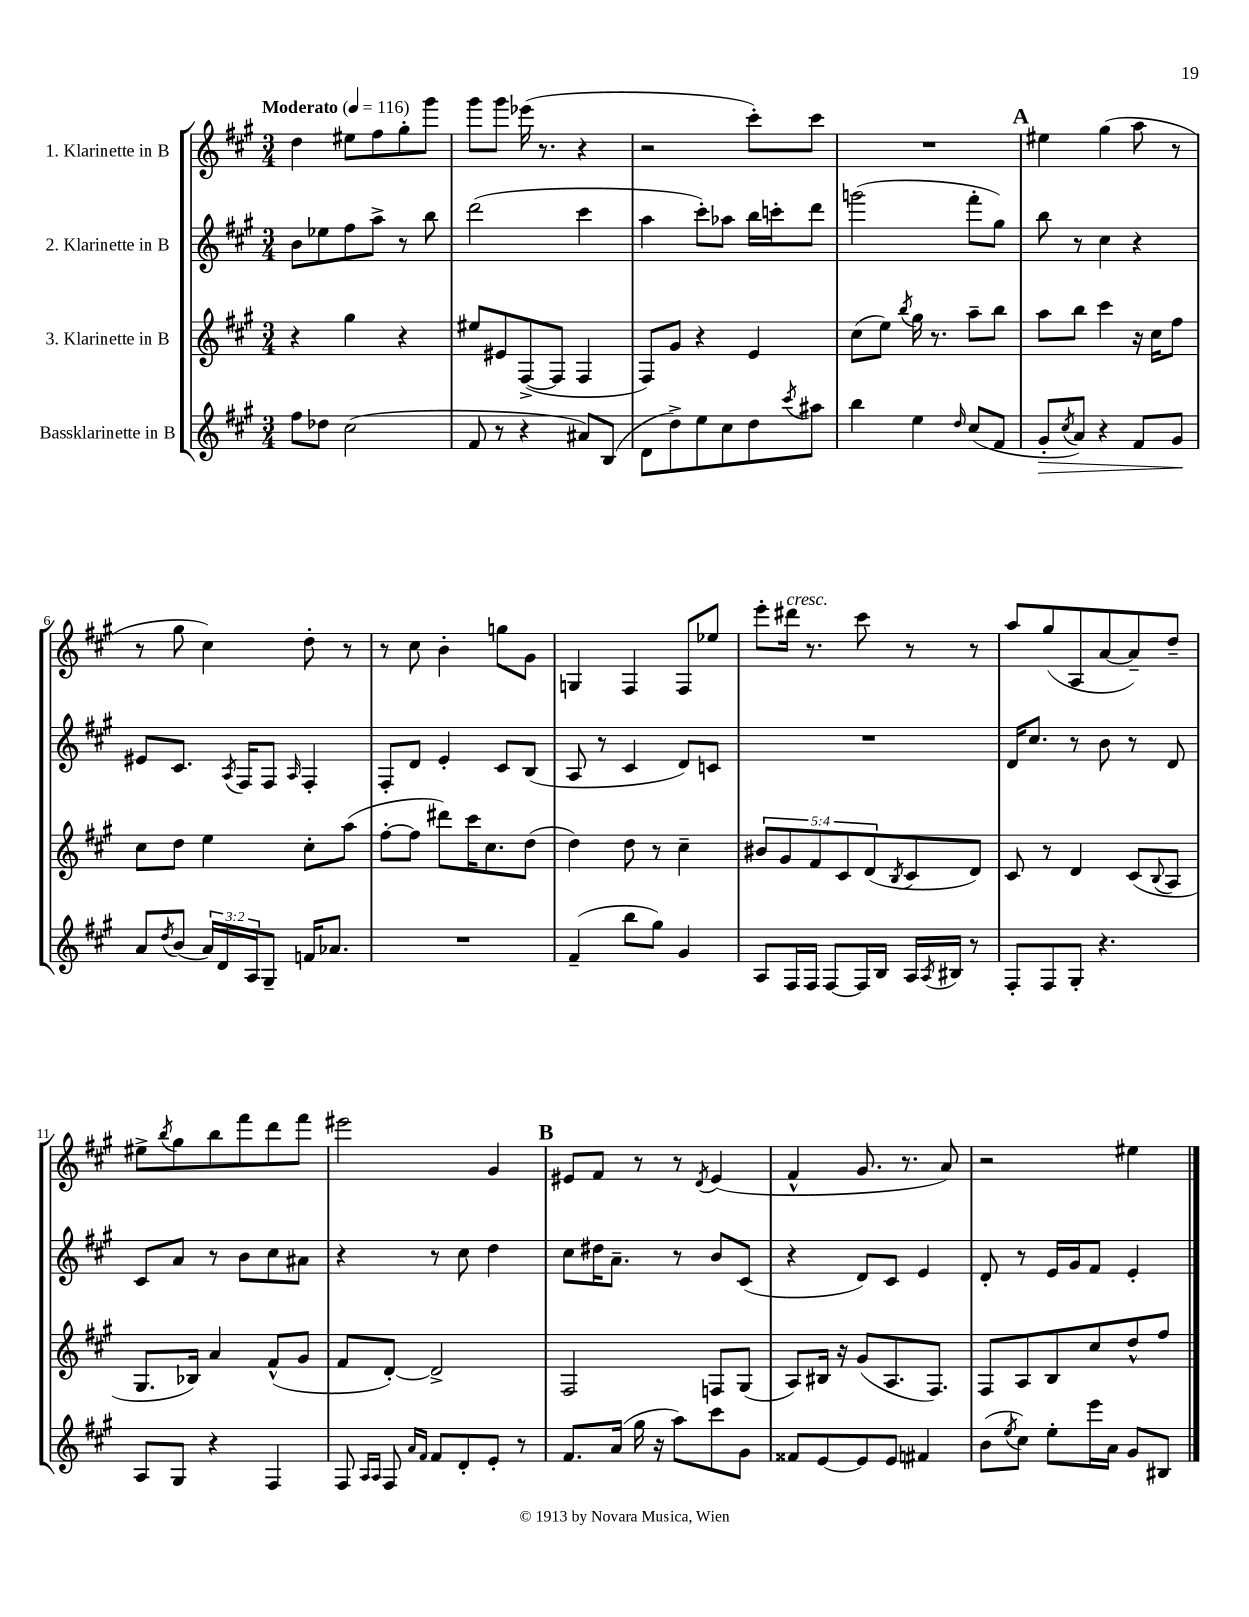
<<
\new StaffGroup <<
\new Staff = "s0" \with { instrumentName = "1. Klarinette in B" } {
    \clef treble \key a \major \numericTimeSignature \time 3/4 \tempo "Moderato" 4 = 116
    d''4 eis''8 fis''8 gis''8-. gis'''8 |
    gis'''8 gis'''8 ees'''16( r8. r4 |
    r2 cis'''8-.) cis'''8 |
    R2. |
    \mark \markup { \bold "A" } eis''4 gis''4( a''8 r8 |
    r8 gis''8 cis''4) d''8-. r8 |
    r8 cis''8 b'4-. g''8 gis'8 |
    g4 fis4 fis8 ees''8 |
    e'''8-. dis'''16^\markup { \italic "cresc." } r8. cis'''8 r8 r8 |
    a''8 gis''8( a8 a'8~ a'8--) d''8-- |
    eis''8-> \acciaccatura { b''8 } gis''8 b''8 fis'''8 d'''8 fis'''8 |
    eis'''2 gis'4 |
    \mark \markup { \bold "B" } eis'8 fis'8 r8 r8 \acciaccatura { d'8 } eis'4( |
    fis'4-^ gis'8. r8. a'8) |
    r2 eis''4 \bar "|." |
}
\new Staff = "s1" \with { instrumentName = "2. Klarinette in B" } {
    \clef treble \key a \major \numericTimeSignature \time 3/4
    b'8 ees''8 fis''8 a''8-> r8 b''8 |
    d'''2( cis'''4 |
    a''4 cis'''8-.) aes''8 b''16 c'''16-. d'''8 |
    g'''2( fis'''8-. gis''8) |
    \mark \markup { \bold "A" } b''8 r8 cis''4 r4 |
    eis'8 cis'8. \acciaccatura { a8 } fis16 fis8 \grace { a16 } fis4-. |
    fis8-. d'8 e'4-. cis'8 b8( |
    a8 r8 cis'4 d'8) c'8 |
    R2. |
    d'16 cis''8. r8 b'8 r8 d'8 |
    cis'8 a'8 r8 b'8 cis''8 ais'8 |
    r4 r8 cis''8 d''4 |
    \mark \markup { \bold "B" } cis''8 dis''16 a'8.-- r8 b'8 cis'8( |
    r4 d'8) cis'8 e'4 |
    d'8-. r8 e'16 gis'16 fis'8 e'4-. \bar "|." |
}
\new Staff = "s2" \with { instrumentName = "3. Klarinette in B" } {
    \clef treble \key a \major \numericTimeSignature \time 3/4 \override Staff.TupletNumber.text = #tuplet-number::calc-fraction-text
    r4 gis''4 r4 |
    eis''8 eis'8 fis8~->( fis8 fis4 |
    fis8) gis'8 r4 e'4 |
    cis''8( e''8) \acciaccatura { b''8 } gis''16 r8. a''8-- b''8 |
    \mark \markup { \bold "A" } a''8 b''8 cis'''4 r16 cis''16 fis''8 |
    cis''8 d''8 e''4 cis''8-. a''8( |
    fis''8~-. fis''8 dis'''8) cis'''16 cis''8. d''8( |
    d''4) d''8 r8 cis''4-- |
    \tuplet 5/4 { bis'8 gis'8 fis'8 cis'8 d'8( } \acciaccatura { b8 } cis'8 d'8) |
    cis'8 r8 d'4 cis'8( \appoggiatura { b8 } a8 |
    gis8. bes16) a'4 fis'8-^( gis'8 |
    fis'8 d'8~-.) d'2-> |
    \mark \markup { \bold "B" } fis2 f8 gis8( |
    a8) bis16 r16 gis'8( a8. fis8.) |
    fis8 a8 b8 cis''8 d''8-^ fis''8 \bar "|." |
}
\new Staff = "s3" \with { instrumentName = "Bassklarinette in B" } {
    \clef treble \key a \major \numericTimeSignature \time 3/4 \override Staff.TupletNumber.text = #tuplet-number::calc-fraction-text
    fis''8 des''8 cis''2( |
    fis'8 r8 r4 ais'8) b8( |
    d'8 d''8->) e''8 cis''8 d''8 \acciaccatura { cis'''8 } ais''8 |
    b''4 e''4 \grace { d''16 } cis''8( fis'8 |
    \mark \markup { \bold "A" } gis'8-.\> \acciaccatura { cis''8 } a'8) r4 fis'8 gis'8\! |
    a'8 \acciaccatura { d''8 } b'8( \tuplet 3/2 { a'16) d'16 a16 } gis8-- f'16 aes'8. |
    R2. |
    fis'4--( b''8 gis''8) gis'4 |
    a8 fis16 fis16 fis8~ fis16 b16 a16 \acciaccatura { a8 } bis16 r8 |
    fis8-. fis8 gis8-. r4. |
    a8 gis8 r4 fis4 |
    fis8 \grace { a16 a16 } fis8 \grace { a'16 fis'16 } fis'8 d'8-. e'8-. r8 |
    \mark \markup { \bold "B" } fis'8. a'16( gis''16 r16 a''8) cis'''8 gis'8 |
    fisis'8 e'8~ e'8 e'8 fis'4 |
    b'8( \acciaccatura { e''8 } cis''8) e''8-. e'''16 a'16 gis'8 bis8 \bar "|." |
}
>>
>>
